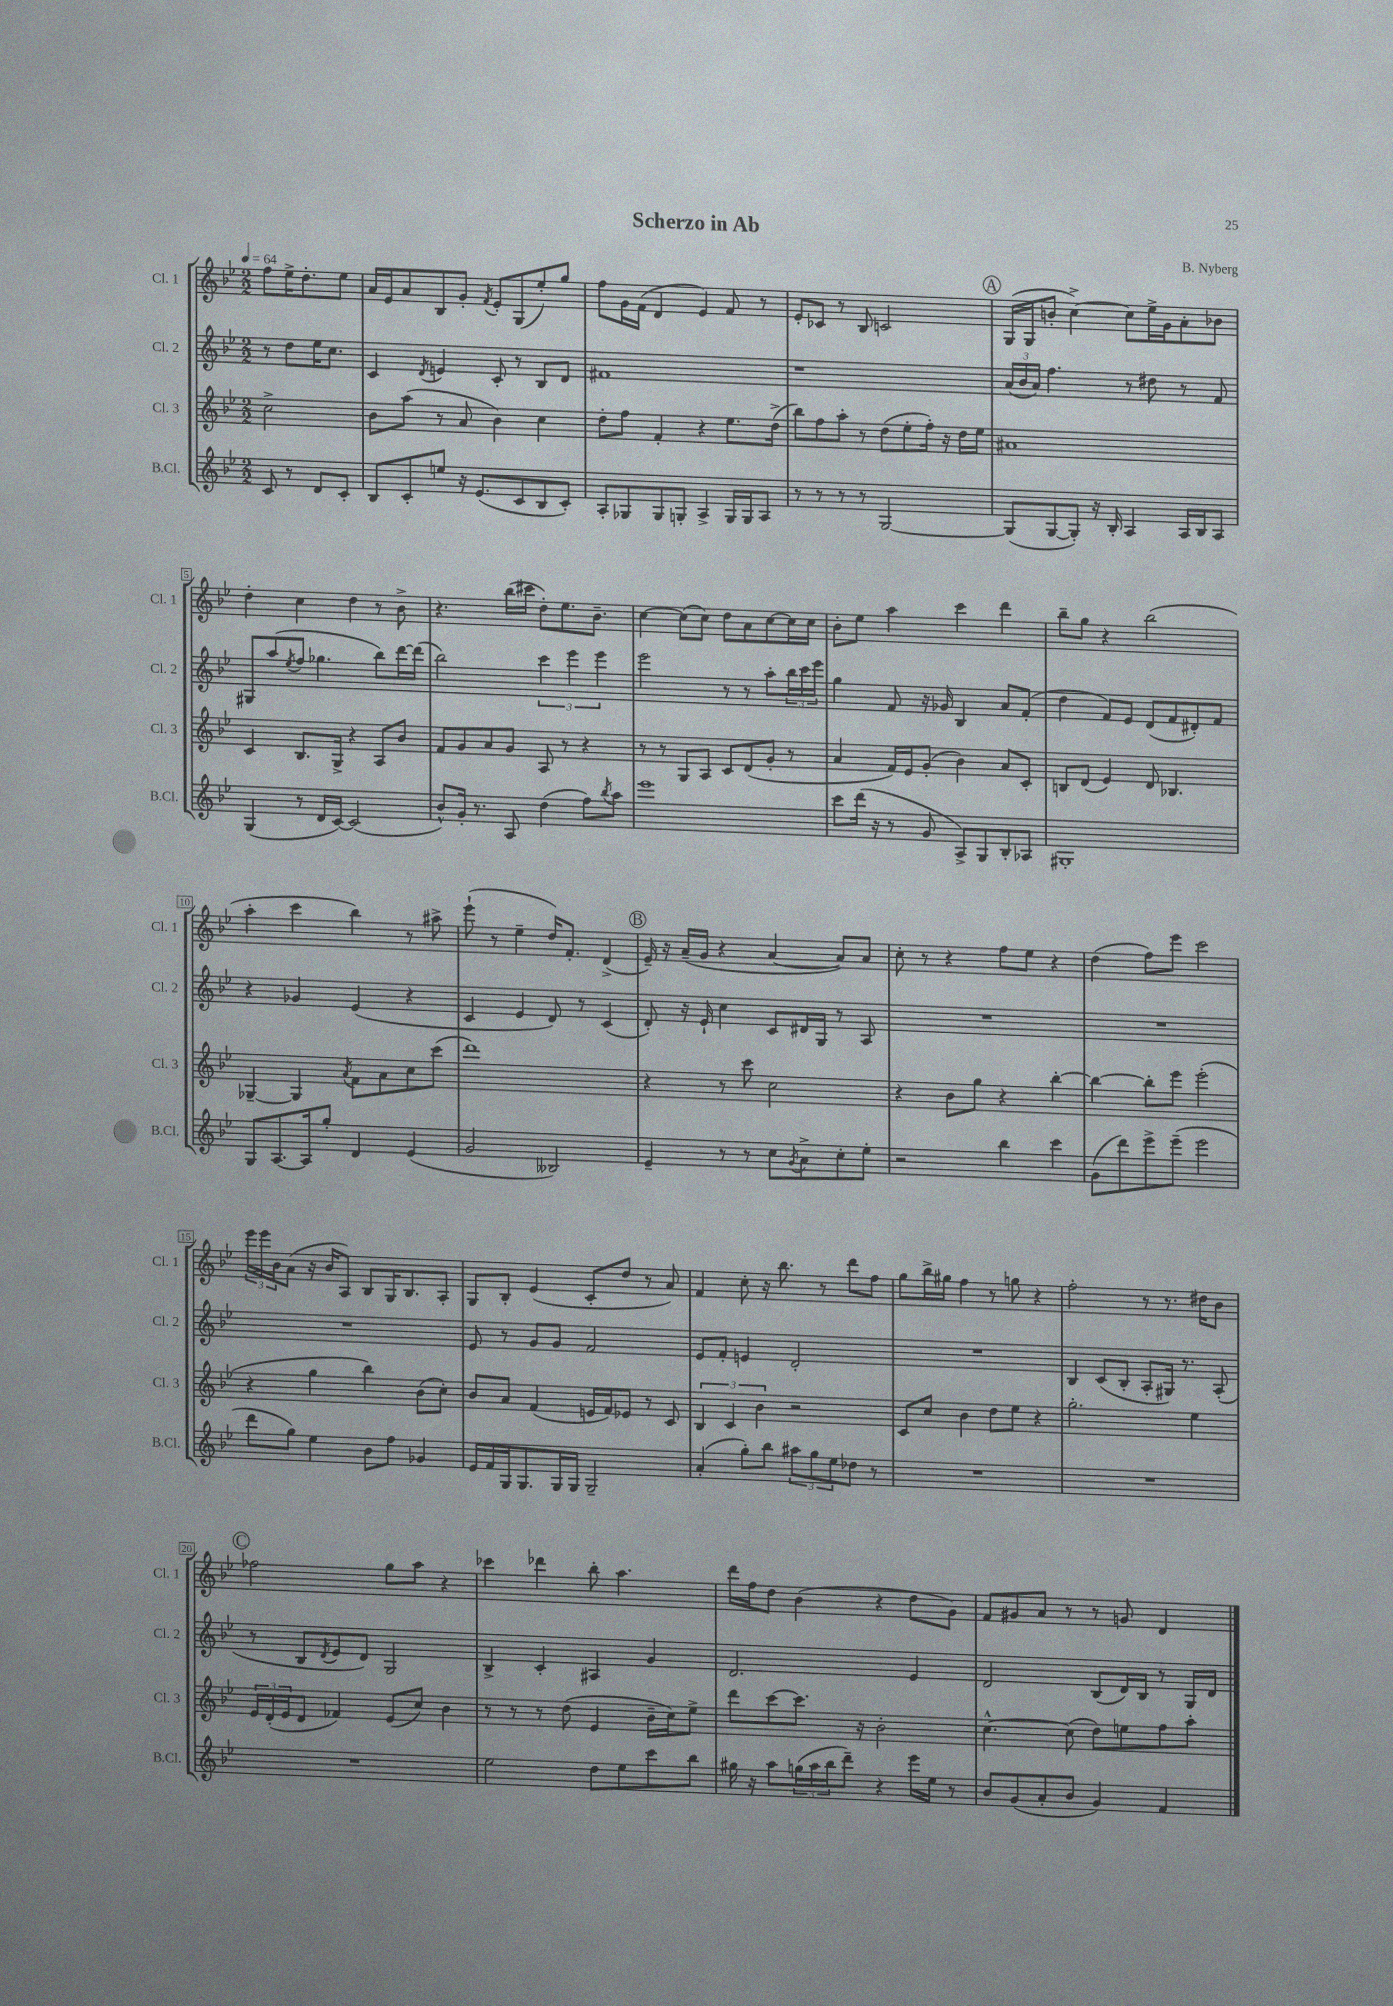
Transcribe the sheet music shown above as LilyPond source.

\header { title = "Scherzo in Ab" composer = "B. Nyberg" }
<<
\new StaffGroup <<
\new Staff = "s0" \with { instrumentName = "Cl. 1" shortInstrumentName = "Cl. 1" } {
    \clef treble \key bes \major \numericTimeSignature \time 2/2 \partial 2 \tempo 4 = 64
    f''8 ees''16-> d''8.-. ees''8 |
    a'16 ees'16 a'8 bes8 g'8-. \acciaccatura { f'8 } ees'8-. g8( ees''8-.) g''8 |
    f''8 g'16 f'16( d'4 ees'4) f'8 r8 |
    ees'8-. ces'8 r8 bes8 c'2 |
    \mark \markup { \circle "A" } g16( g16 b'8-. c''4~->) c''8 ees''16-> g'16 a'8-. bes'8 |
    d''4-. c''4 d''4 r8 bes'8-> |
    r4. bes''16( cis'''16 d''8-.) ees''8. bes'8.-- |
    c''4~ c''8( c''8) d''8 a'8 c''8~ c''16 c''16 |
    bes'8-. ees''8 a''4 c'''4 d'''4 |
    bes''8-- g''8 r4 bes''2( |
    a''4-. c'''4 bes''4) r8 ais''8-> |
    ees'''8-!( r8 ees''4-- d''16) f'8.-. d'4->( |
    \mark \markup { \circle "B" } ees'16--) r16 a'16--( g'16 r4 a'4~ a'8) a'8 |
    c''8-. r8 r4 f''8 ees''8 r4 |
    d''4( f''8) ees'''8 c'''2 |
    \tuplet 3/2 { ees'''16 ees'''16 bes'16 } a'8( r16 bes'16 a8) bes8 g16 bes8. a8-. |
    g8 bes8-. ees'4( c'8-. d''8 r8 a'8) |
    f'4 c''8-. r16 bes''8. r8 d'''8 f''8 |
    g''8 bes''16-> gis''16 f''4 r8 g''8 r4 |
    f''2-. r8 r8. dis''16 bes'8 |
    \mark \markup { \circle "C" } fes''2 g''8 a''8 r4 |
    ces'''4 des'''4 bes''8-. a''4. |
    d'''16 f''16 d''8 bes'4( r4 d''8 g'8) |
    f'8 gis'8 a'8 r8 r8 g'8 d'4 \bar "|." |
}
\new Staff = "s1" \with { instrumentName = "Cl. 2" shortInstrumentName = "Cl. 2" } {
    \clef treble \key bes \major \numericTimeSignature \time 2/2 \partial 2
    r8 d''8 ees''16 c''8. |
    c'4 \acciaccatura { d'8 } e'4 c'8-. r8 bes8 d'8 |
    fis'1 |
    r1 |
    \mark \markup { \circle "A" } \tuplet 3/2 { a'16( bes'16 a'16) } f''4. r8 dis''8 r8 f'8 |
    gis8 a''8( \acciaccatura { ees''8 } f''8 ges''4. bes''8) d'''16~ d'''16( |
    bes''2) \tuplet 3/2 { c'''4 ees'''4 ees'''4 } |
    ees'''2 r8 r8 a''8-. \tuplet 3/2 { bes''16 c'''16 ees'''16 } |
    g''4 f'8 r16 ges'16 bes4 a'8 f'8-.( |
    d''4 f'8) ees'8 d'8( f'8 dis'8-.) f'8 |
    r4 ges'4 ees'4( r4 |
    c'4 ees'4 d'8) r8 c'4( |
    \mark \markup { \circle "B" } d'8-.) r16 ees'16-! c''4 c'8 dis'16 g16 r8 a8 |
    R1 |
    R1 |
    R1 |
    ees'8 r8 g'8 g'8 f'2 |
    ees'8 f'8-. e'4 d'2-. |
    R1 |
    bes4 c'8( bes8-. a8-. gis16) r8. a8-.( |
    \mark \markup { \circle "C" } r8 bes8 \acciaccatura { d'8 } ees'8 d'8) g2 |
    bes4-> c'4-. ais4 g'4 |
    d'2. ees'4 |
    d'2 bes8( d'16) bes16 r8 g16 d'16 \bar "|." |
}
\new Staff = "s2" \with { instrumentName = "Cl. 3" shortInstrumentName = "Cl. 3" } {
    \clef treble \key bes \major \numericTimeSignature \time 2/2 \partial 2
    c''2-> |
    bes'8 a''8( r8 a'8 bes'4) c''4 |
    d''8-. f''8 f'4-. r4 ees''8. d''16->( |
    bes''8) f''8 a''8-. r8 d''8( ees''8-. f''16-.) r16 d''16 ees''16 |
    \mark \markup { \circle "A" } ais'1 |
    c'4 bes8. g16-> r4 a8 bes'8 |
    f'8 g'8 a'8 g'8 a8 r8 r4 |
    r8 r8 g8 a8 c'8 d'8( g'8-. r8 |
    a'4 f'16) ees'16 g'8-.( bes'4) a'8 c'8-. |
    b8 d'8( ees'4) d'8 bes4. |
    ges4~-- ges4 \acciaccatura { a'8 } f'8 a'8 c''8 c'''8( |
    d'''1) |
    \mark \markup { \circle "B" } r4 r8 c'''8 c''2 |
    r4 bes'8 g''8 r4 bes''4~-. |
    bes''4~ bes''8-. ees'''8 ees'''2-.( |
    r4 g''4 bes''4) bes'8( c''8-.) |
    bes'8 a'8 f'4( e'16 f'16) ees'8 r8 c'8 |
    \tuplet 3/2 { bes4 c'4 bes'4 } r2 |
    c'8 c''8 bes'4 d''8 ees''8 r4 |
    g''2.-. ees''4 |
    \mark \markup { \circle "C" } \tuplet 3/2 { ees'16 d'16-.( ees'16 } d'8 fes'4) ees'8( c''8) bes'4 |
    r8 r8 r8 d''8( ees'4 bes'16-- c''16) ees''8-> |
    d'''8 c'''8~ c'''8. r16 bes'2-. |
    c''4.~-^ c''8( d''8) e''8 f''8 a''8-. \bar "|." |
}
\new Staff = "s3" \with { instrumentName = "B.Cl." shortInstrumentName = "B.Cl." } {
    \clef treble \key bes \major \numericTimeSignature \time 2/2 \partial 2
    c'8 r8 d'8 c'8-. |
    bes8 c'8-. e''8 r16 ees'8.( c'8 bes8 c'8-.) |
    a8-. ges8 ges8 g8-. a4-> g16 g16 a8 |
    r8 r8 r8 r8 g2~ |
    \mark \markup { \circle "A" } g8( g8~ g8-.) r16 bes16-. a4 a16 bes16 a8 |
    g4( r8 d'16 c'16~) c'2( |
    bes'8-^) g'16-. r8. a8 d''4( f''8) \acciaccatura { bes''8 } a''8 |
    ees'''1 |
    c'''8 d'''16( r16 r8 g'8 a8->) g8 bes8-. aes8 |
    gis1-. |
    g8 a8.~ a16 g''8-. d'4 ees'4( |
    g'2 beses2) |
    \mark \markup { \circle "B" } ees'4-- r8 r8 c''8 \acciaccatura { g'8 } a'8-> c''8-. ees''8-. |
    r2 bes''4 c'''4 |
    g'8( d'''8) ees'''8-> ees'''8--( ees'''2 |
    d'''8 g''8) ees''4 bes'8 f''8 ges'4 |
    ees'16 f'16 g16 g8. g16 g16 g2-- |
    a'4-.( g''8-.) bes''8 \tuplet 3/2 { ais''8 g''8 ees''8 } des''8 r8 |
    R1 |
    R1 |
    \mark \markup { \circle "C" } R1 |
    ees''2 d''8 ees''8 c'''8 bes''8 |
    gis''16 r16 a''8 \tuplet 3/2 { g''16( a''16 bes''16 } d'''8--) r4 ees'''16 ees''16 r8 |
    bes'8 g'8( a'8-. bes'8 g'4) f'4 \bar "|." |
}
>>
>>
\layout { \context { \Score \override BarNumber.stencil = #(make-stencil-boxer 0.1 0.3 ly:text-interface::print) } }
